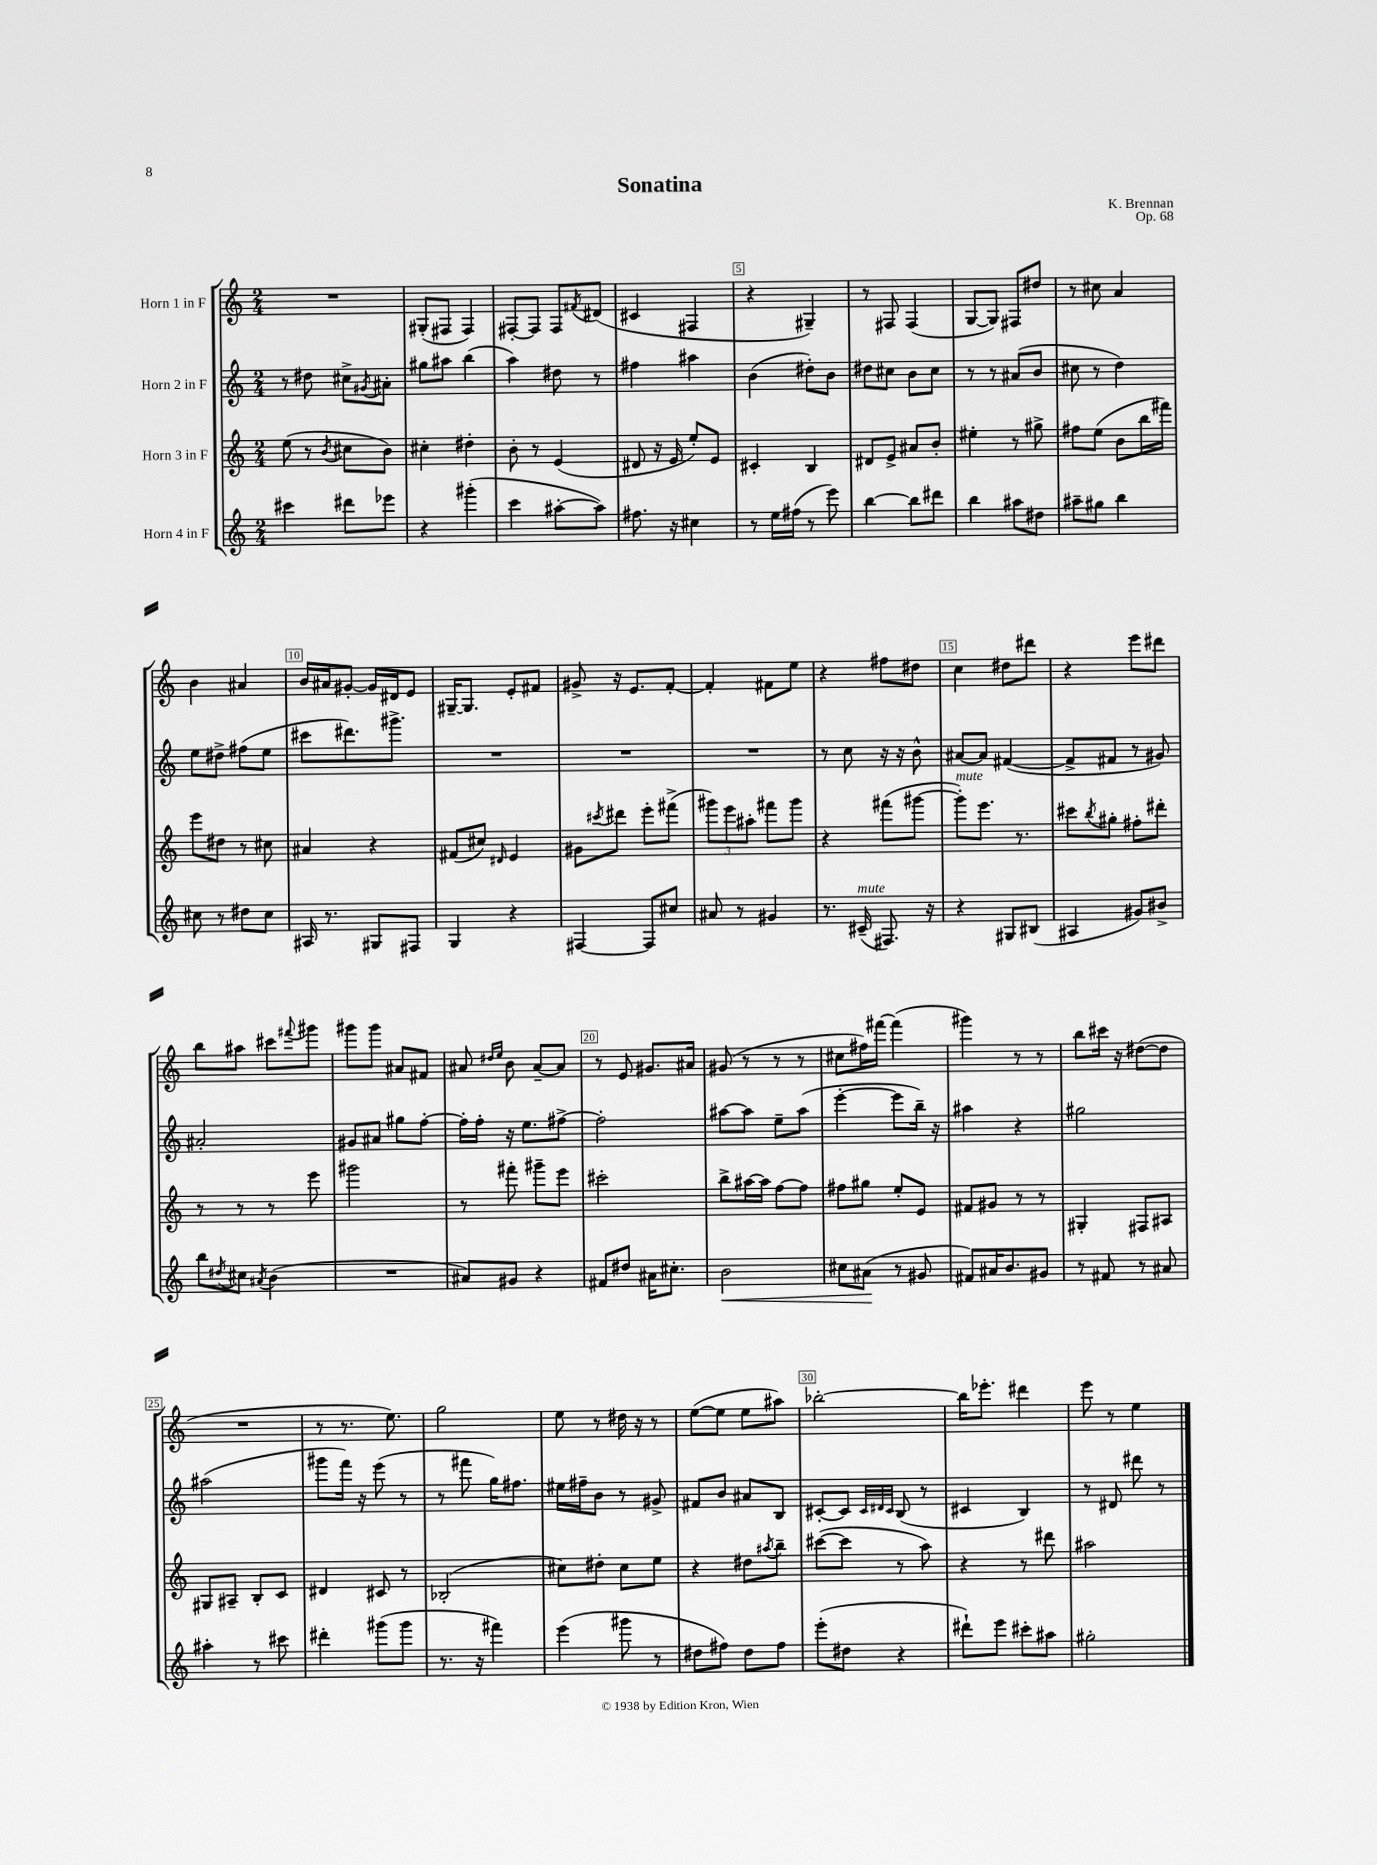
\header { title = "Sonatina" composer = "K. Brennan" opus = "Op. 68" }
<<
\new StaffGroup <<
\new Staff = "s0" \with { instrumentName = "Horn 1 in F" } {
    \clef treble \key c \major \numericTimeSignature \time 2/4
    R2 |
    gis8-.( fis8 fis4) |
    fis8~-. fis8 fis8 \acciaccatura { fis'8 } dis'8( |
    cis'4 fis4 |
    r4 gis4--) |
    r8 fis8 fis4( |
    g8~ g8) fis8 dis''8 |
    r8 cis''8 a'4 |
    b'4 ais'4 |
    b'16 ais'16 gis'8~-. gis'16 dis'16 e'8 |
    gis16~-- gis8. e'8-. fis'8 |
    gis'8-> r16 e'8. f'8~-. |
    f'4-. fis'8 e''8 |
    r4 fis''8 dis''8 |
    c''4 dis''8 dis'''8 |
    r4 e'''8 dis'''8 |
    b''8 ais''8 cis'''8 \appoggiatura { fis'''8 } gis'''8 |
    gis'''8 gis'''8 ais'8 fis'8 |
    ais'8 \grace { dis''16 e''16 } b'8 ais'8~-- ais'8 |
    r8 e'8 gis'8. ais'16 |
    gis'8( r8 r8 r8 |
    cis''8 fis''16) fis'''16~ fis'''4( |
    gis'''4) r8 r8 |
    b''8 cis'''16 r16 dis''8~( dis''8 |
    R2 |
    r8 r8. e''8.) |
    g''2 |
    e''8 r8 dis''16 r16 r8 |
    e''8~( e''8 e''8 ais''8) |
    bes''2~-. |
    bes''16 ees'''8.-. dis'''4 |
    e'''8 r8 e''4 \bar "|." |
}
\new Staff = "s1" \with { instrumentName = "Horn 2 in F" } {
    \clef treble \key c \major \numericTimeSignature \time 2/4
    r8 dis''8 cis''8-> \acciaccatura { gis'8 } ais'8-. |
    gis''8 ais''8 b''4( |
    a''4) dis''8 r8 |
    fis''4 ais''4 |
    b'4( dis''8-.) b'8 |
    dis''8 cis''8 b'8 cis''8 |
    r8 r8 ais'8( b'8 |
    cis''8 r8 d''4) |
    e''8 dis''8-> fis''8( e''8 |
    cis'''8 dis'''8.) gis'''8.-> |
    R2 |
    R2 |
    R2 |
    r8 c''8 r16 r16 b'8-^ |
    ais'8~ ais'8 fis'4~( |
    fis'8-> fis'8 r8 gis'8) |
    ais'2-. |
    gis'8 ais'8 gis''8 f''8~-. |
    f''16-. f''16-. r16 e''8. fis''8~-> |
    fis''2-. |
    ais''8~ ais''8 e''8-- ais''8( |
    e'''4~-. e'''8 b''16--) r16 |
    ais''4 r4 |
    gis''2 |
    ais''2( |
    gis'''8 f'''16) r16 e'''8( r8 |
    r8 fis'''8 g''16) fis''8. |
    eis''16 fis''16-- b'8 r8 gis'8-> |
    fis'8 b'8 ais'8 b8 |
    cis'8~-. cis'8 \grace { cis'32 dis'32 cis'32 } b8( r8 |
    cis'4 b4) |
    r8 dis'8 dis'''8 r8 \bar "|." |
}
\new Staff = "s2" \with { instrumentName = "Horn 3 in F" } {
    \clef treble \key c \major \numericTimeSignature \time 2/4
    e''8( r8 \acciaccatura { b'8 } cis''8 b'8) |
    cis''4-. dis''4-. |
    b'8-. r8 e'4( |
    dis'8 r16 e'16 e''8-.) e'8 |
    cis'4-. b4 |
    dis'8 e'8-> ais'8 b'8-. |
    eis''4-. r8 gis''8-> |
    fis''8 e''8( b'8 b''16 fis'''16) |
    e'''8 dis''8 r8 cis''8 |
    ais'4 r4 |
    fis'8( cis''8) \grace { dis'16 } e'4 |
    gis'8 \acciaccatura { cis'''8 } dis'''8 e'''8-. fis'''8->( |
    \tuplet 3/2 { gis'''8) e'''8 ais''8-. } fis'''8 gis'''8 |
    r4 fis'''8( gis'''8~ |
    gis'''8-.^\markup { \italic "mute" }) e'''8. r8. |
    cis'''8 \acciaccatura { b''8 } gis''8-. fis''8-. dis'''8-. |
    r8 r8 r8 e'''8 |
    gis'''2 |
    r8 fis'''8-. gis'''8-- e'''8 |
    cis'''2-. |
    b''8-> ais''16~ ais''16 f''8~ f''8 |
    fis''8 gis''8 e''8-. e'8 |
    fis'8 gis'8 r8 r8 |
    gis4-. fis8 ais8 |
    gis8 ais8-- b8-. c'8 |
    dis'4 cis'8 r8 |
    bes2-.( |
    cis''8) dis''8-. cis''8 e''8 |
    r4 dis''8 \acciaccatura { ais''8 } b''8-- |
    cis'''8~( cis'''8 r8 a''8) |
    r4 r8 dis'''8 |
    ais''2 \bar "|." |
}
\new Staff = "s3" \with { instrumentName = "Horn 4 in F" } {
    \clef treble \key c \major \numericTimeSignature \time 2/4
    cis'''4 dis'''8 ees'''8 |
    r4 gis'''4-.( |
    c'''4 ais''8~-. ais''8) |
    fis''8. r16 cis''4 |
    r8 e''16 fis''16( r8 e'''8) |
    b''4~ b''8 dis'''8 |
    b''4 ais''8 dis''8 |
    ais''8-- gis''8 b''4 |
    cis''8 r8 dis''8 cis''8 |
    ais16 r8. gis8 fis8 |
    g4 r4 |
    fis4~ fis8 cis''8 |
    ais'8 r8 gis'4 |
    r8. cis'16--^\markup { \italic "mute" }( fis8.) r16 |
    r4 gis8 bis8( |
    ais4 gis'8) bis'8-> |
    b''8 \acciaccatura { dis''8 } cis''8 \acciaccatura { ais'8 } b'4( |
    R2 |
    ais'8) gis'8 r4 |
    fis'8 dis''8 ais'16 cis''8.-. |
    b'2\< |
    cis''8 ais'8\!( r8 gis'8 |
    fis'8) ais'16 b'8. gis'8 |
    r8 fis'8 r8 ais'8 |
    ais''4-. r8 cis'''8 |
    dis'''4-. gis'''8( gis'''8 |
    r8. r16 fis'''4) |
    e'''4( gis'''8 r8 |
    dis''8 fis''8) dis''8 fis''8 |
    e'''8-.( dis''8 r4 |
    dis'''8-!) e'''8 cis'''8-. ais''8 |
    gis''2-. \bar "|." |
}
>>
>>
\layout { \context { \Score \override BarNumber.break-visibility = ##(#f #t #t) barNumberVisibility = #(every-nth-bar-number-visible 5) \override BarNumber.stencil = #(make-stencil-boxer 0.1 0.3 ly:text-interface::print) } }
